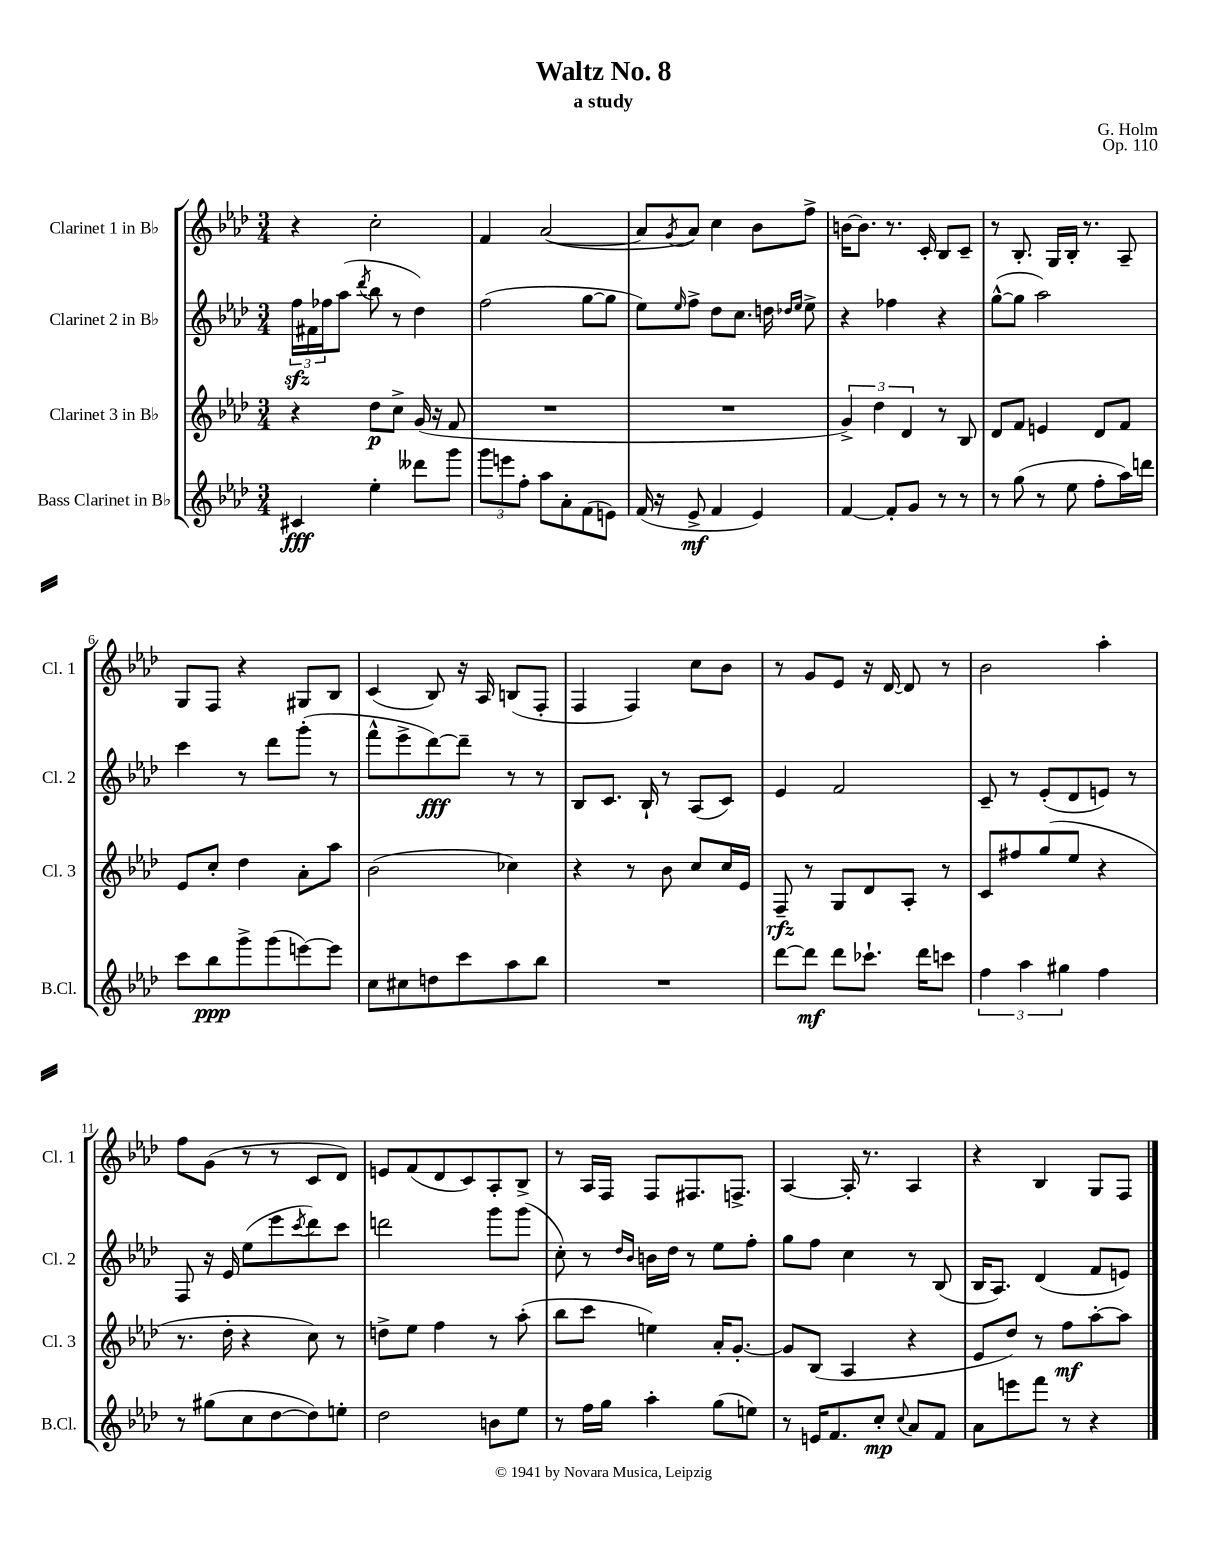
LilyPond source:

\header { title = "Waltz No. 8" composer = "G. Holm" subtitle = "a study" opus = "Op. 110" }
<<
\new StaffGroup <<
\new Staff = "s0" \with { instrumentName = "Clarinet 1 in Bb" shortInstrumentName = "Cl. 1" } {
    \clef treble \key aes \major \numericTimeSignature \time 3/4
    r4 c''2-. |
    f'4 aes'2~( |
    aes'8 \acciaccatura { g'8 } aes'8) c''4 bes'8 f''8-> |
    b'16~ b'8. r8. c'16-. bes8 c'8-- |
    r8 bes8.-. g16 bes16-. r8. aes8-- |
    g8 f8 r4 gis8 bes8 |
    c'4( bes8) r16 aes16 b8( f8-. |
    f4 f4) c''8 bes'8 |
    r8 g'8 ees'8 r16 des'16~ des'8 r8 |
    bes'2 aes''4-. |
    f''8 g'8( r8 r8 c'8 des'8) |
    e'8 f'8( des'8 c'8) aes8-. bes8-> |
    r8 aes16 f16 f8 fis8. f8.-> |
    aes4~ aes16-. r8. aes4 |
    r4 bes4 g8 f8 \bar "|." |
}
\new Staff = "s1" \with { instrumentName = "Clarinet 2 in Bb" shortInstrumentName = "Cl. 2" } {
    \clef treble \key aes \major \numericTimeSignature \time 3/4
    \tuplet 3/2 { f''16\sfz fis'16 fes''16 } aes''8( \acciaccatura { des'''8 } bes''8 r8 des''4) |
    f''2( g''8~ g''8 |
    ees''8) \grace { ees''16 } f''8-> des''8 c''8. d''16 \grace { des''16 ees''16 } ees''8-> |
    r4 fes''4 r4 |
    g''8~-^( g''8 aes''2) |
    c'''4 r8 des'''8 g'''8-.( r8 |
    f'''8-^ ees'''8-> des'''8~\fff) des'''8-- r8 r8 |
    bes8 c'8. bes16-! r8 aes8( c'8) |
    ees'4 f'2 |
    c'8-- r8 ees'8-.( des'8 e'8) r8 |
    f8 r16 ees'16 ees''8( ees'''8 \acciaccatura { c'''8 } des'''8) c'''8 |
    d'''2 g'''8 g'''8( |
    c''8-.) r8 \grace { des''16 bes'16 } b'16 des''16 r8 ees''8 f''8-. |
    g''8 f''8 c''4 r8 bes8( |
    bes16 aes8.) des'4( f'8 e'8) \bar "|." |
}
\new Staff = "s2" \with { instrumentName = "Clarinet 3 in Bb" shortInstrumentName = "Cl. 3" } {
    \clef treble \key aes \major \numericTimeSignature \time 3/4
    r4 des''8\p c''8-> g'16( r16 f'8 |
    R2. |
    R2. |
    \tuplet 3/2 { g'4->) des''4 des'4 } r8 bes8 |
    des'8 f'8 e'4 des'8 f'8 |
    ees'8 c''8-. des''4 aes'8-. aes''8 |
    bes'2( ces''4) |
    r4 r8 bes'8 c''8 c''16 ees'16 |
    f8--\rfz r8 g8 des'8 aes8-. r8 |
    c'8 fis''8 g''8( ees''8 r4 |
    r8. des''16-. r4 c''8) r8 |
    d''8-> ees''8 f''4 r8 aes''8-.( |
    bes''8 c'''8 e''4) aes'16-. g'8.~-. |
    g'8 bes8( aes4 r4 |
    ees'8 des''8) r8 f''8\mf aes''8~-. aes''8 \bar "|." |
}
\new Staff = "s3" \with { instrumentName = "Bass Clarinet in Bb" shortInstrumentName = "B.Cl." } {
    \clef treble \key aes \major \numericTimeSignature \time 3/4
    cis'4\fff ees''4-. deses'''8 g'''8 |
    \tuplet 3/2 { g'''8 e'''8 f''8-. } aes''8 aes'8-. f'8( e'8) |
    f'16( r16 ees'8->\mf f'4 ees'4) |
    f'4~ f'8-. g'8 r8 r8 |
    r8 g''8( r8 ees''8 f''8-. aes''16) d'''16 |
    c'''8 bes''8\ppp g'''8-> g'''8( e'''8~) e'''8 |
    c''8 cis''8 d''8 c'''8 aes''8 bes''8 |
    R2. |
    des'''8~ des'''8\mf des'''8 ces'''8.-! des'''16 c'''8 |
    \tuplet 3/2 { f''4 aes''4 gis''4 } f''4 |
    r8 gis''8( c''8 des''8~ des''8) e''8-. |
    des''2 b'8 ees''8 |
    r8 f''16 g''16 aes''4-. g''8( e''8) |
    r8 e'16 f'8. c''8-.\mp \appoggiatura { c''8 } aes'8 f'8 |
    aes'8 e'''8 f'''8 r8 r4 \bar "|." |
}
>>
>>
